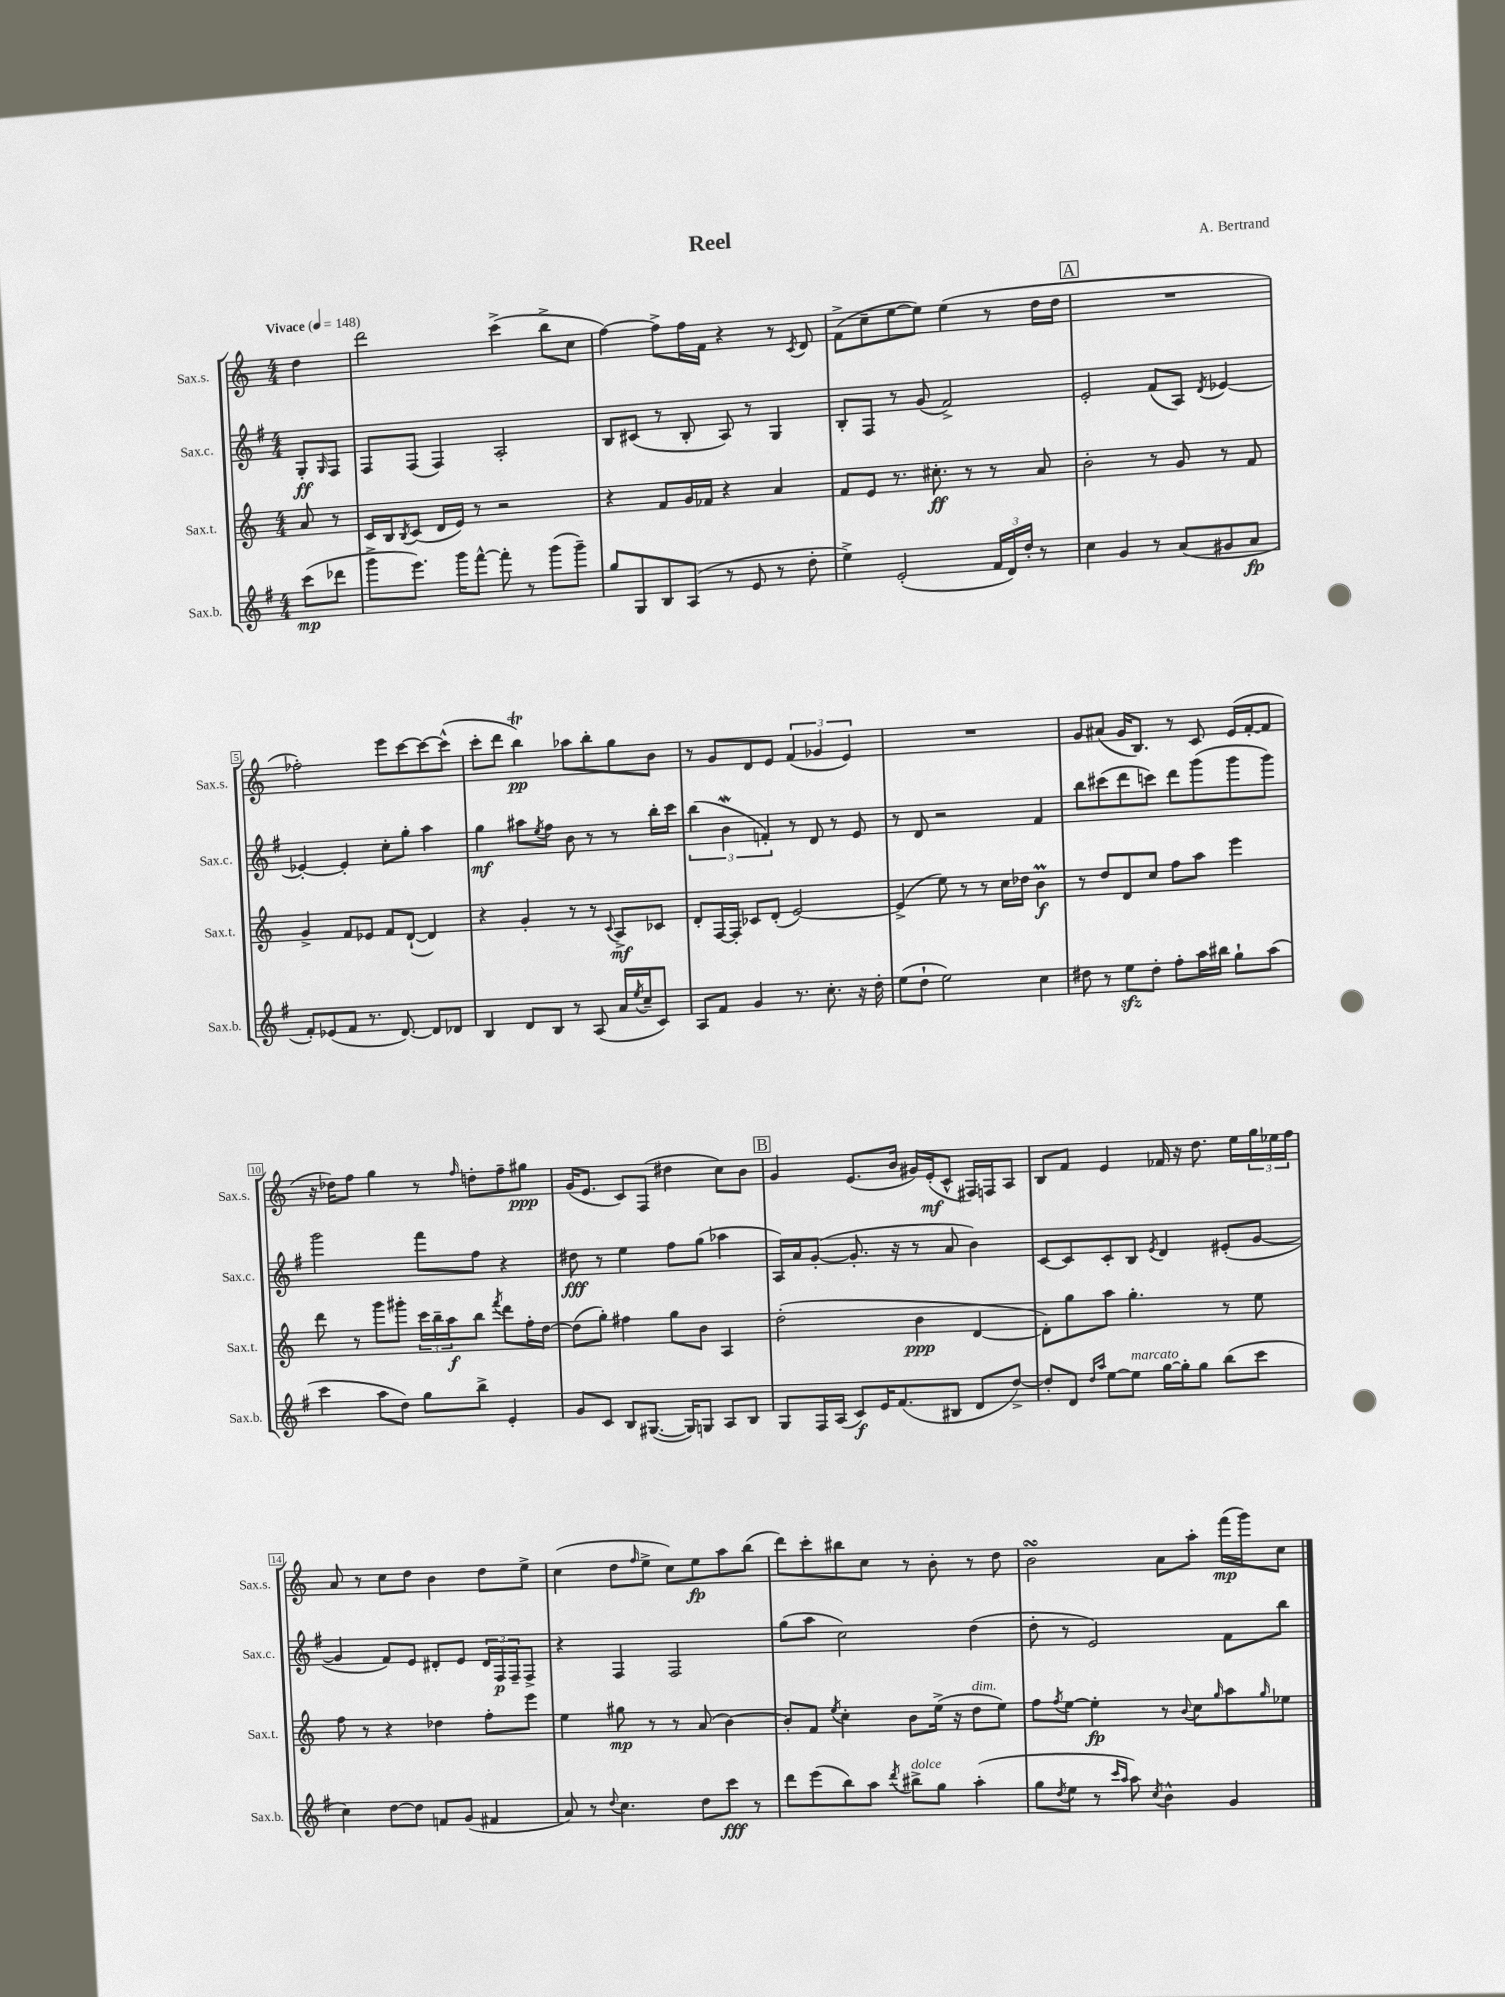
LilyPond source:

\header { title = "Reel" composer = "A. Bertrand" }
<<
\new StaffGroup <<
\new Staff = "s0" \with { instrumentName = "Sax.s." shortInstrumentName = "Sax.s." } {
    \clef treble \key c \major \numericTimeSignature \time 4/4 \partial 4 \tempo "Vivace" 4 = 148
    d''4 |
    d'''2 c'''4->( b''8-> c''8 |
    f''4~) f''8-> f''16 f'16 r4 r8 \acciaccatura { c'8 } d'8 |
    f'8->( c''8-- e''8~ e''8) e''4( r8 d''16 d''16 |
    \mark \markup { \box "A" } R1 |
    fes''2-.) e'''8 c'''8~ c'''8~ c'''8-^( |
    c'''8-. d'''8 b''4\trill\pp) aes''8 b''8-. g''8 b'8 |
    r8 g'8 d'8 e'8 \tuplet 3/2 { f'4( ges'4 e'4) } |
    R1 |
    g'8 ais'8( g'16 b8.) r8 c'8 e'16( f'16~-. f'8 |
    r16 des''16) f''8 g''4 r8 \grace { f''16 } d''8-. f''8-- gis''8\ppp |
    g'16( e'8. c'8) f8( dis''4 c''8) b'8 |
    \mark \markup { \box "B" } g'4 e'8.( b'16 gis'16) e'16-.\mf( c'8-^ fis16) f16 a8 |
    b8 f'8 e'4 fes'16 r16 d''8. e''16 \tuplet 3/2 { g''16 ees''16 f''16 } |
    a'8 r8 c''8 d''8 b'4 d''8 e''8-> |
    c''4( d''8 \grace { f''16 } e''8-> c''8) e''8\fp a''8 b''8( |
    d'''8) c'''8-. bis''8 c''8 r8 b'8-. r8 d''8 |
    b'2\turn a'8 a''8-. f'''16\mp( g'''16) c''8 \bar "|." |
}
\new Staff = "s1" \with { instrumentName = "Sax.c." shortInstrumentName = "Sax.c." } {
    \clef treble \key g \major \numericTimeSignature \time 4/4 \partial 4
    g8-.\ff \grace { g16 } fis8 |
    fis8 fis8( fis4) a2-. |
    b8 cis'8( r8 b8-. a8) r8 g4 |
    b8-. fis8 r8 g'8( fis'2->) |
    \mark \markup { \box "A" } e'2-. fis'8( a8) \acciaccatura { d'8 } ees'4~ |
    ees'4~-. ees'4-. c''8-. g''8-. a''4 |
    g''4\mf ais''8 \acciaccatura { e''8 } fis''8 b'8 r8 r8 b''16-. c'''16 |
    \tuplet 3/2 { b''4( b'4\mordent f'4-.) } r8 d'8 r8 e'8 |
    r8 d'8 r2 fis'4 |
    b''8 cis'''8( d'''8 c'''8) d'''8 g'''8( g'''8 g'''8) |
    g'''2 fis'''8 fis''8 r4 |
    dis''8\fff r8 e''4 fis''8 g''8( aes''4 |
    \mark \markup { \box "B" } a16) a'16 g'8~-.( g'8.-. r16 r8 a'8 b'4) |
    c'8~ c'8 c'8-. b8 \acciaccatura { e'8 } d'4 eis'8-.( g'8~ |
    g'4 fis'8) e'8 dis'8-. e'8 \tuplet 3/2 { dis'16 fis16\p fis16-- } fis8-> |
    r4 fis4 fis2 |
    g''8( a''8 c''2) d''4( |
    d''8-. r8 e'2) fis'8 b''8 \bar "|." |
}
\new Staff = "s2" \with { instrumentName = "Sax.t." shortInstrumentName = "Sax.t." } {
    \clef treble \key c \major \numericTimeSignature \time 4/4 \partial 4
    a'8 r8 |
    c'16 b16 \acciaccatura { b8 } c'8( d'16 e'16) r8 r2 |
    r4 f'8 g'16 fes'16 r4 a'4 |
    f'8 e'8 r8. cis''8.-.\ff r8 r8 a'8 |
    \mark \markup { \box "A" } b'2-. r8 g'8 r8 f'8 |
    g'4-> f'8 ees'8 f'8 d'8~-!( d'4) |
    r4 g'4-. r8 r8 \appoggiatura { c'8 } a8->\mf ces'8 |
    d'8-. f16~ f16-. ces'8 d'8-.( e'2~) |
    e'4->( e''8) r8 r8 c''16 des''16 b'4\prall\f |
    r8 d''8 d'8 c''8 f''8 a''8 e'''4 |
    d'''8 r8 g'''8 gis'''8-. \tuplet 3/2 { c'''16 b''16-- a''16\f } b''8 \acciaccatura { f'''8 } d'''8 f''16-. d''16~ |
    d''8( g''8-.) fis''4 g''8 b'8 a4 |
    \mark \markup { \box "B" } d''2-.( b'4\ppp d'4~ |
    d'8-.) g''8 a''8 g''4.-. r8 e''8 |
    f''8 r8 r4 des''4 f''8-. e'''8 |
    e''4 gis''8\mp r8 r8 a'8( b'4~) |
    b'8-. f'8 \acciaccatura { e''8 } c''4-. b'8 e''16->( r16 d''8^\markup { \italic "dim." } e''8) |
    f''8 \acciaccatura { f''8 } e''8~ e''4-.\fp r8 \appoggiatura { b'8 } c''8 \grace { g''16 } a''8 \grace { g''16 } ees''8 \bar "|." |
}
\new Staff = "s3" \with { instrumentName = "Sax.b." shortInstrumentName = "Sax.b." } {
    \clef treble \key g \major \numericTimeSignature \time 4/4 \partial 4
    c'''8\mp( des'''8 |
    g'''8-> e'''8.) g'''16 fis'''8~-^ fis'''8-. r8 g'''8( g'''8--) |
    g''8 g8 b8 a8( r8 e'8 r8 d''8-. |
    e''4->) e'2-.( \tuplet 3/2 { fis'16 d'16) d''16-. } r8 |
    \mark \markup { \box "A" } c''4 g'4 r8 a'8( gis'8 a'8\fp |
    fis'8-.) ees'8( fis'8 r8. d'8.~) d'8 des'8 |
    b4 d'8 b8 r8 a8( a'16 \acciaccatura { e''8 } c''16-- c'8) |
    a8 fis'8 g'4 r8. c''8.-. r16 d''16-. |
    e''8( d''8-! e''2) c''4 |
    dis''8 r8 e''8\sfz dis''8-. fis''8-. a''16 bis''16 g''8-! a''8( |
    c'''4 a''8 d''8) g''8 b''8-> e'4-. |
    g'8 c'8 b8 gis8.~( gis16) g8 a8 b8 |
    \mark \markup { \box "B" } g8 fis16 a16( c'8\f) e'16 fis'8.( bis8 d'8 d''8~->) |
    d''8-. d'8 \grace { d''16 a''16 } e''8~ e''8^\markup { \italic "marcato" } g''16~ g''16-. g''8 b''8( c'''8 |
    c''4) d''8~ d''8 f'8 g'8( fis'4 |
    a'8) r8 \appoggiatura { d''8 } c''4. d''8 c'''8\fff r8 |
    d'''8 e'''8( b''8) a''8 \acciaccatura { d'''8 } bis''8->^\markup { \italic "dolce" } g''8 a''4-.( |
    g''8 \acciaccatura { d''8 } e''8 r8 \grace { c'''16 a''16 } a''8) \acciaccatura { c''8 } b'4-^ g'4 \bar "|." |
}
>>
>>
\layout { \context { \Score \override BarNumber.stencil = #(make-stencil-boxer 0.1 0.3 ly:text-interface::print) } }
